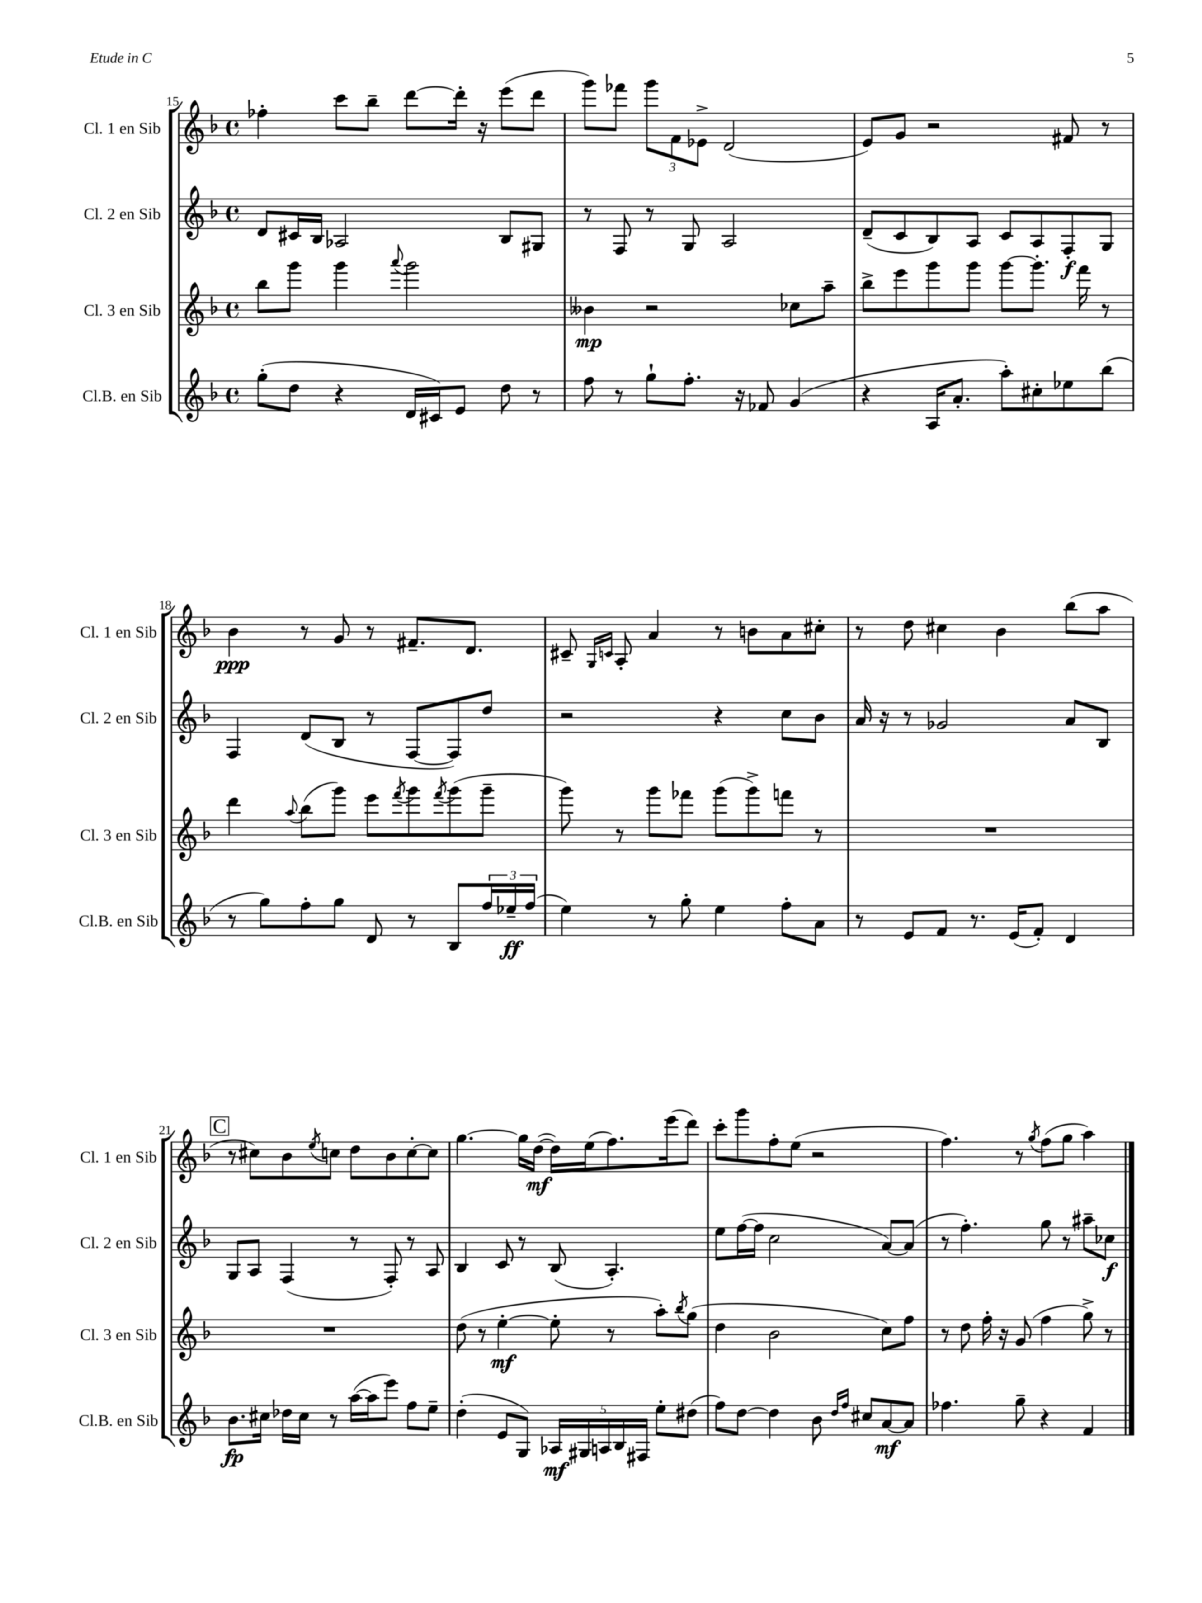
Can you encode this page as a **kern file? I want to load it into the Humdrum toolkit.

**kern	**kern	**kern	**kern
*staff4	*staff3	*staff2	*staff1
*clefG2	*clefG2	*clefG2	*clefG2
*k[b-]	*k[b-]	*k[b-]	*k[b-]
*M4/4	*M4/4	*M4/4	*M4/4
*met(c)	*met(c)	*met(c)	*met(c)
(8gg'	8bb-	8d	4ff-'
8dd	8ggg	16c#	.
.	.	16B-	.
4r	4ggg	2A-	8ccc
.	.	.	8bb-~
.	8qqaaa	.	.
16d	2ggg	.	[8ddd
16c#)	.	.	.
8e	.	.	16ddd']
.	.	.	16r
8dd	.	8B-	(8eee
8r	.	8G#	8ddd
=	=	=	=
8ff	4b--	8r	8ggg)
8r	.	8F	8fff-
8gg`	2r	8r	12ggg
.	.	.	12f
8.ff'	.	8G	.
.	.	.	12e-^
.	.	2A	(2d
16r	.	.	.
8f-	.	.	.
(4g	8cc-	.	.
.	8aa~	.	.
=	=	=	=
4r	8bb-^	(8d~	8e)
.	8eee	8c	8g
16A	8ggg	8B-)	2r
8.a'	.	.	.
.	8ggg	8A	.
8aa')	[8ggg	8c	.
8cc#'	8.ggg']	8A	.
8ee-	.	8F'	8f#
.	16fff	.	.
(8bb-	8r	8G	8r
=	=	=	=
8r	4ddd	4F	4b-
8gg)	.	.	.
.	8qqaa	.	.
8ff'	(8bb-	(8d	8r
8gg	8ggg)	8B-	8g
8d	8eee	8r	8r
.	8qfff	.	.
8r	8ggg	[8F	8.f#~
.	8qfff	.	.
8B-	(8ggg	8F])	.
.	.	.	8.d
24ff	8ggg~	8dd	.
24ee-~	.	.	.
(24ff	.	.	.
=	=	=	=
4ee)	8ggg)	2r	8c#~
.	.	.	16qqG
.	.	.	16qqc
.	8r	.	8A'
8r	8ggg	.	4a
8gg'	8fff-	.	.
4ee	(8ggg	4r	8r
.	8ggg^)	.	8b
8ff'	8fff	8cc	8a
8a	8r	8b-	8cc#'
=	=	=	=
8r	1r	16a	8r
.	.	16r	.
8e	.	8r	8dd
8f	.	2g-	4cc#
8.r	.	.	.
.	.	.	4b-
(16e	.	.	.
8f')	.	.	.
4d	.	8a	(8bb-
.	.	8B-	8aa
=	=	=	=
8.b-	1r	8G	8r
.	.	8A	8cc#)
16cc#	.	.	.
16dd-	.	(4F	8b-
16cc#	.	.	.
.	.	.	8qee
8r	.	.	8cc
([16aa	.	8r	8dd
16aa]	.	.	.
8eee)	.	8F')	8b-
8ff	.	8r	[8cc'
8ee~	.	8A	8cc]
=	=	=	=
(4dd'	(8dd	4B-	[4.gg
.	8r	.	.
8e	[4ee'	8c	.
8G)	.	8r	16gg]
.	.	.	([16dd
20A-	8ee']	(8B-	16dd])
20G#	.	.	.
.	.	.	(16ee
20A	.	.	.
.	8r	4.A')	8.ff)
20B-	.	.	.
20F#	.	.	.
8ee'	8aa')	.	.
.	.	.	(16eee
.	8qbb-	.	.
(8dd#	(8gg	.	8ddd)
=	=	=	=
8ff)	4dd	8ee	8ccc'
[8dd	.	([16ff	8ggg
.	.	16ff]	.
4dd]	2b-	2cc	8ff'
.	.	.	(8ee
8b-	.	.	2r
16qqdd	.	.	.
16qqff	.	.	.
8cc#	.	.	.
[8a	8cc)	[8a)	.
8a]	8ff	(8a]	.
=	=	=	=
4.ff-	8r	8r	4.ff)
.	8dd	4.ff')	.
.	16ff'	.	.
.	16r	.	.
8gg~	(8g	.	8r
.	.	.	8qgg
4r	4ff	8gg	(8ff
.	.	8r	8gg
4f	8gg^)	8aa#~	4aa)
.	8r	8cc-	.
==	==	==	==
*-	*-	*-	*-
